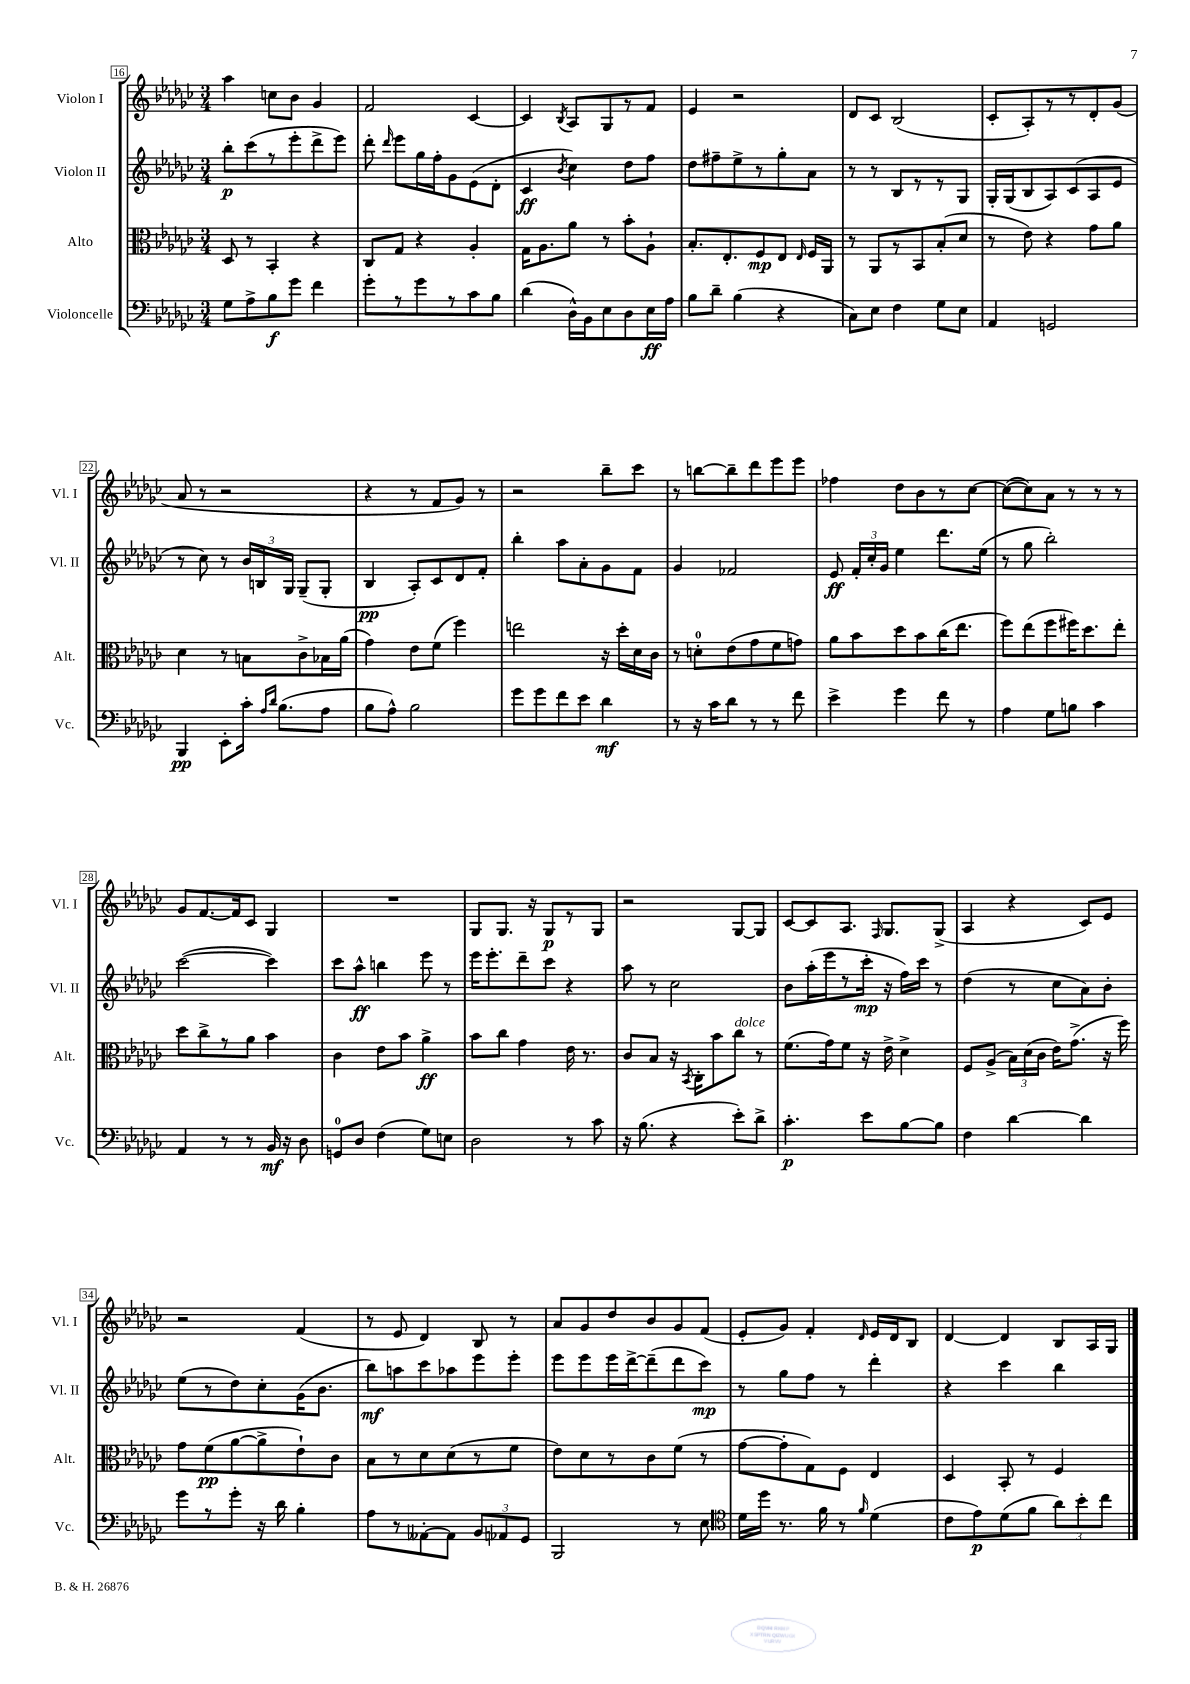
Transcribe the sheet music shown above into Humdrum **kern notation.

**kern	**kern	**kern	**kern
*staff4	*staff3	*staff2	*staff1
*clefF4	*clefC3	*clefG2	*clefG2
*k[b-e-a-d-g-c-]	*k[b-e-a-d-g-c-]	*k[b-e-a-d-g-c-]	*k[b-e-a-d-g-c-]
*M3/4	*M3/4	*M3/4	*M3/4
8G-	8D-	8bb-'	4aa-
8A-^	8r	(8ccc-	.
8B-	4BB-'	8r	8cc
8g-	.	8eee-'	8b-
4f	4r	8ddd-^	4g-
.	.	8eee-)	.
=	=	=	=
8g-'	8C-	8ddd-'	2f
.	.	16qqddd-	.
8r	8G-	8eee-	.
8g-	4r	16gg-	.
.	.	16ff'	.
8r	.	8g-	.
8c-	4A-'	(8e-	[4c-
8B-	.	8d-'	.
=	=	=	=
(4d-	16G-	4c-	4c-]
.	8.A-	.	.
.	.	8qb-	8qB-
16D-^^)	8a-	4cc-)	8A-
16BB-	.	.	.
8E-	8r	.	8G-
8D-	8b-'	8dd-	8r
16E-	8A-`	8ff	8f
16A-	.	.	.
=	=	=	=
8B-	8.B-'	8dd-	4e-
8d-~	.	8ff#~	.
.	8.E-'	.	.
(4B-	.	8ee-^	2r
.	8F	8r	.
4r	8E-	8gg-'	.
.	16qqE-	.	.
.	16F	8a-	.
.	16AA-	.	.
=	=	=	=
8C-)	8r	8r	8d-
8E-	8AA-	8r	8c-
4F	8r	8B-	(2B-
.	8BB-	8r	.
8G-	(8B-'	8r	.
8E-	8d-	8G-	.
=	=	=	=
4AA-	8r	16G-'	8c-'
.	.	(16G-	.
.	8e-)	8B-	8A-')
2GG	4r	8A-)	8r
.	.	(8c-	8r
.	8g-	8A-	8d-'
.	8a-	8e-	(8g-
=	=	=	=
4BBB-	4d-	8r	8a-
.	.	8cc-)	8r
8EE-'	8r	8r	2r
16c-'	8B	24b-	.
.	.	24B	.
16qqA-	.	.	.
16qqd-	.	.	.
(8.B-	.	.	.
.	.	24G-	.
.	8c-^	(8G-~	.
8A-	16B-	8G-'	.
.	(16a-	.	.
=	=	=	=
8B-	4g-)	4B-	4r
8A-^^)	.	.	.
2B-	8e-	8A-')	8r
.	(8f	8c-	8f
.	4ff)	8d-	8g-)
.	.	8f'	8r
=	=	=	=
8g-	2ee	4bb-'	2r
8g-	.	.	.
8f	.	8aa-	.
8e-	.	8a-'	.
4d-	16r	8g-	8bb-~
.	16dd-'	.	.
.	16d-	8f	8ccc-
.	16c-	.	.
=	=	=	=
8r	8r	4g-	8r
16r	8d'	.	[8bb
16c-	.	.	.
8d-	(8e-	2f-	8bb~]
8r	8g-	.	8ddd-
8r	8f	.	8eee-
8f	8g)	.	8eee-
=	=	=	=
4e-^	8a-	8e-	4ff-
.	8b-	24f'	.
.	.	24cc-'	.
.	.	24g-	.
4g-	8dd-	4ee-	8dd-
.	8b-	.	8b-
8f	(16cc-	8.ddd-	8r
.	8.ee-	.	.
8r	.	.	[8cc-
.	.	(16ee-	.
=	=	=	=
4A-	8ff)	8r	(8cc-_
.	(8ee-	8gg-	8cc-])
8G-	8ff	2bb-')	8a-
8B	16ff#)	.	8r
.	8.dd-	.	.
4c-	.	.	8r
.	8ee-'	.	8r
=	=	=	=
4AA-	8dd-	([2ccc-	8g-
.	8cc-^	.	[8.f
8r	8r	.	.
.	.	.	16f]
8r	8a-	.	8c-
16BB-	4b-	4ccc-])	4G-
16r	.	.	.
8D-	.	.	.
=	=	=	=
8GG	4c-	8ccc-	2.r
8D-	.	8aa-^^	.
(4F	8e-	4bb	.
.	8b-	.	.
8G-)	4a-^	8eee-	.
8E	.	8r	.
=	=	=	=
2D-	8b-	16eee-	8G-
.	.	8.eee-'	.
.	8cc-	.	8.G-
.	4g-	8ddd-~	.
.	.	.	16r
.	.	8ccc-	8G-
8r	16e-	4r	8r
.	8.r	.	.
8c-	.	.	8G-
=	=	=	=
16r	8c-	8aa-	2r
(8.B-	.	.	.
.	8B-	8r	.
4r	16r	2cc-	.
.	8qBB-	.	.
.	16C-'	.	.
.	8b-	.	.
8e-')	8cc-	.	[8G-
8d-^	8r	.	8G-]
=	=	=	=
4.c-'	(8.f	8b-	[8c-
.	.	(16aa-'	8c-]
.	16g-)	16eee-	.
.	8f	8r	8.A-
8e-	16r	16ccc-'	.
.	.	.	16qqF
.	16e-^	16r	8.G-
[8B-	4d-^	16ff)	.
.	.	16ccc-	.
8B-]	.	8r	(8G-^
=	=	=	=
4F	8F	(4dd-	4A-
.	(8A-^	.	.
[4d-	24B-)	8r	4r
.	(24d-	.	.
.	24c-	.	.
.	16e-)	8cc-	.
.	(8.g-^	.	.
4d-]	.	8a-)	8c-)
.	16r	8b-'	8e-
.	16ff)	.	.
=	=	=	=
8g-	8g-	(8ee-	2r
8r	(8f	8r	.
8g-'	[8a-	8dd-)	.
16r	8a-^]	8cc-'	.
16d-	.	.	.
4B-'	8e-`)	(16g-	(4f
.	.	8.b-	.
.	8c-	.	.
=	=	=	=
8A-	8B-	8bb-)	8r
8r	8r	8aa	8e-
[8AA--'	8d-	8ccc-	4d-)
8AA--]	(8d-	8aa-	.
12BB-	8r	8eee-	8B-
12AA-	.	.	.
.	8f	8eee-'	8r
12GG-	.	.	.
=	=	=	=
2BBB-	8e-)	8eee-	8a-
.	8d-	8eee-	8g-
.	8r	16eee-	8dd-
.	.	[16ddd-^	.
.	8c-	(8ddd-~]	8b-
8r	(8f	8ddd-	8g-
8E-	8r	8ccc-)	(8f
=	=	=	=
*clefC4	*	*	*
16d-	[8g-	8r	8e-'
16dd-	.	.	.
8.r	8g-']	8gg-	8g-)
.	8G-)	8ff	4f'
16f	.	.	.
8r	8F	8r	.
16qqf	.	.	16qqd-
(4d-	4E-	4ddd-'	16e-
.	.	.	16d-
.	.	.	8B-
=	=	=	=
8c-	4D-	4r	[4d-
8e-)	.	.	.
(8d-	8BB-'	4ccc-	4d-]
8f	8r	.	.
12a-)	4F	4bb-	8B-
12b-'	.	.	.
.	.	.	16A-
12cc-	.	.	.
.	.	.	16G-
==	==	==	==
*-	*-	*-	*-
